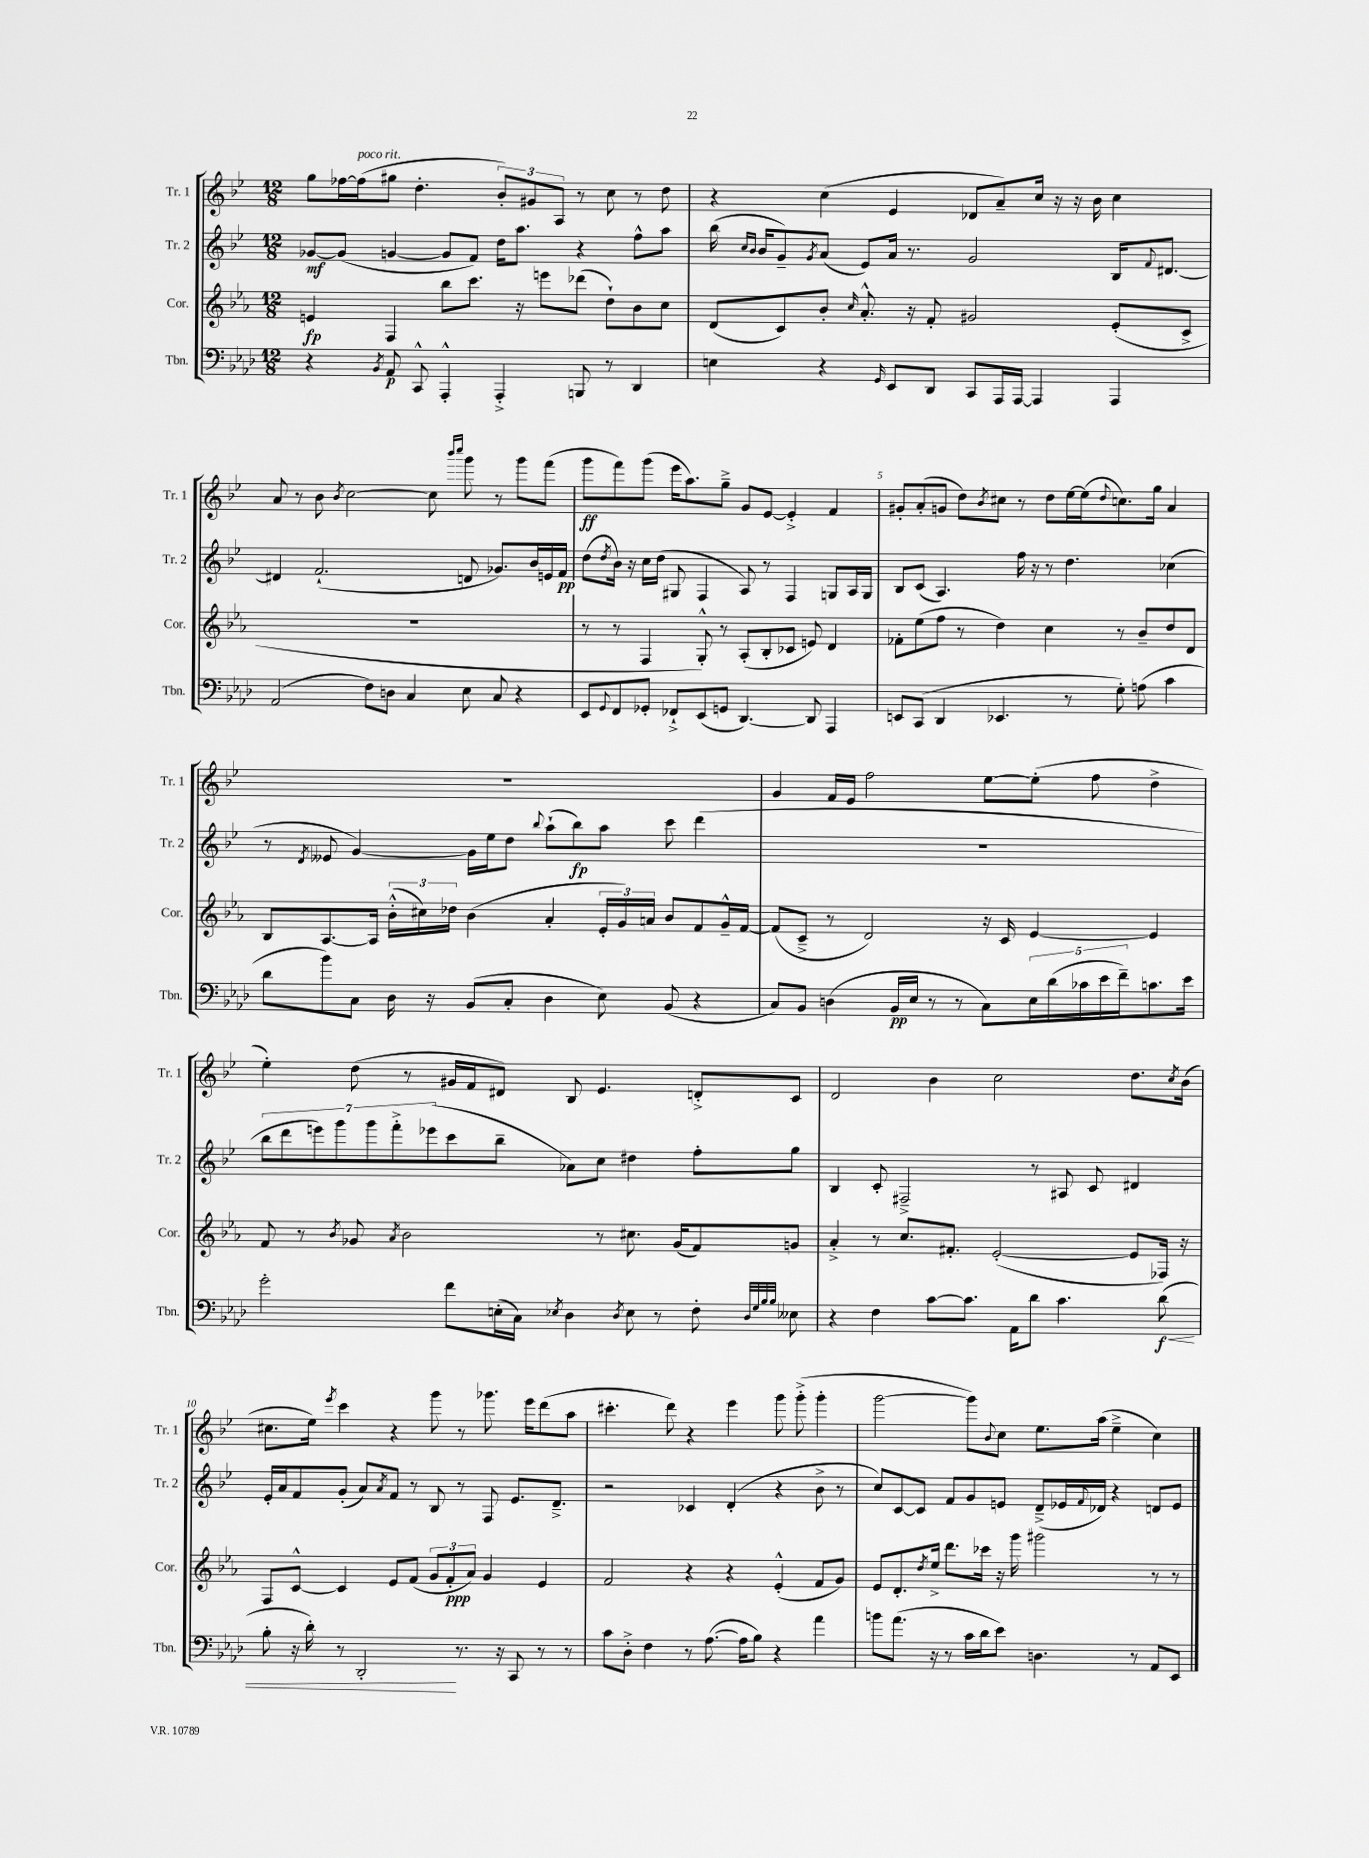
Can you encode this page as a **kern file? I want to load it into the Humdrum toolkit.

**kern	**kern	**kern	**kern
*staff4	*staff3	*staff2	*staff1
*clefF4	*clefG2	*clefG2	*clefG2
*k[b-e-a-d-]	*k[b-e-a-]	*k[b-e-]	*k[b-e-]
*M12/8	*M12/8	*M12/8	*M12/8
4r	4e	[8g-	8gg
.	.	(8g-]	[16ff-
.	.	.	(16ff-]
8qBB-	.	.	.
8AA-	4F	[4g	8gg#
8CC^^	.	.	4.dd'
4AAA-'^^	8bb-	8g]	.
.	8.ccc	8f)	.
4AAA-'^	.	16dd	12b-')
.	16r	8.aa	.
.	.	.	12g#
.	8eee	.	.
.	.	.	12A
8BBB	(8ddd-	4r	8r
8r	8dd`)	.	8cc
4DD-	8b-	8ff^^	8r
.	8cc	8aa	8dd
=	=	=	=
4E	(8d	(16bb-	4r
.	.	16qqcc	.
.	.	16qqb-	.
.	.	16b-	.
.	8c)	8g~)	.
.	.	8qg	.
4r	8b-'	(8a	(4cc
.	16qqcc	.	.
.	8.a-'^^	8e-)	.
16qqGG	.	.	.
8EE-	.	16a	4e-
.	16r	8.r	.
8DD-	8f'	.	.
8CC	2g#	2g	8d-
16AAA-	.	.	8a~)
[16AAA-	.	.	.
4AAA-]	.	.	16cc
.	.	.	16r
.	.	.	16r
.	.	.	16b-
4AAA-	(8e-'	16B-	4cc
.	.	8qqf	.
.	.	[8.d#	.
.	8c^	.	.
=	=	=	=
(2AA-	1.r	4d#]	8a
.	.	.	8r
.	.	(2.f`	8b-
.	.	.	8qb-
.	.	.	[2cc
8F)	.	.	.
8D	.	.	.
4C	.	.	.
.	.	.	8cc]
.	.	.	16qqbbb-
.	.	.	16qqcccc
8E-	.	8d	8ggg
8C	.	8.g-)	8r
4r	.	.	8ggg
.	.	16b-	.
.	.	16e	(8fff
.	.	16f	.
=	=	=	=
8EE-	8r	(8dd	8ggg
8qqGG	.	8qdd	.
8FF	8r	16b-)	8fff)
.	.	16r	.
8GG-'	4F	16cc	(8ggg
.	.	(16dd	.
8FF-`^	.	8G#	16eee-
.	.	.	8.aa)
(8EE-	8G'^^)	4F	.
8GG	8r	.	8gg~^
[4.DD-)	(8A-'	8A)	8g
.	8B-'	8r	[8e-
.	8c-	4F	4e-'^]
8DD-]	8e)	.	.
4AAA-	4d	8G	4f
.	.	16A	.
.	.	16G	.
=	=	=	=
8EE	8f-'	8B-	8g#'
(8CC	(8ee-	(8c	(8a'
4DD-	8ff	4.A)	8g
.	8r	.	8dd)
.	.	.	8qb-
4.EE-	4dd)	.	8cc#
.	.	16ff	8r
.	.	16r	.
.	4cc	8r	8dd
8r	.	4.dd	[16ee-
.	.	.	(16ee-]
.	.	.	8qqdd
8G')	8r	.	8.cc)
(8A	8b-~	.	.
.	.	.	16gg
4c	8dd	(4cc-	4a
.	8d	.	.
=	=	=	=
8d-	8B-	8r	1.r
.	.	8qd	.
8b-)	[8.A-	8e--	.
8C	.	[4g)	.
.	16A-]	.	.
16D-	(24b-'^^	.	.
.	24cc#)	.	.
16r	.	.	.
.	24dd-	.	.
(8BB-	(4b-	16g]	.
.	.	16ee-	.
8C'	.	8dd	.
.	.	8qqbb-	.
4D-	4a-'	(8aa`	.
.	.	8bb-)	.
8E-)	24e-'	8aa	.
.	24g)	.	.
.	24a	.	.
(8BB-	8b-	8ccc	.
4r	8f	(4ddd	.
.	16g~^^	.	.
.	[16f	.	.
=	=	=	=
8C)	(8f]	1.r	4g
8BB-	8c~^	.	.
(4D	8r	.	16f
.	.	.	16e-
.	2d)	.	2ff
16BB-	.	.	.
16E-	.	.	.
8r	.	.	.
8r	.	.	.
8C)	16r	.	[8ee-
.	16c	.	.
20E-	[4e-	.	(8ee-']
(20d-	.	.	.
20c-	.	.	.
.	.	.	8ff
20e-	.	.	.
20f~)	.	.	.
8.c	4e-]	.	4dd^
16e-	.	.	.
=	=	=	=
2g'	8f	14bb-	4ee-')
.	.	14ddd	.
.	8r	.	.
.	.	14eee)	.
.	.	14ggg	.
.	8qb-	.	.
.	8g-	.	(8dd
.	.	14ggg	.
.	.	14fff'^	.
.	8qa-	.	.
.	2b-	.	8r
.	.	(14eee-	.
8f	.	8ccc	16g#
.	.	.	16f
(16E'	.	8bb-~	8d#)
16C)	.	.	.
8qE-	.	.	.
4D-	.	8a-)	8B-
.	8r	8cc	4.e-
8qD-	.	.	.
8E-	8.cc#	4dd#	.
8r	.	.	.
.	(16g-	.	.
8F'	8f)	8ff'	8d'^
32qqD-	.	.	.
32qqG	.	.	.
32qqB-	.	.	.
32qqB-	.	.	.
8E--	8g	8gg	8c
=	=	=	=
4r	4a-'^	4B-	2d
4F	8r	8c'	.
.	8.cc	2F#~^	.
[8c	.	.	4b-
.	8.f#'	.	.
8.c]	.	.	.
.	([2e-'	.	2cc
16AA-	.	.	.
8d-	.	8r	.
4.c	.	8A#	.
.	.	8c	.
.	8e-]	4d#	8.dd
(8d-	16F-)	.	.
.	.	.	8qcc
.	16r	.	(16b-
=	=	=	=
8B-'	8F	16e-'	8.cc#
.	.	16a	.
16r	[8c^^	8f	.
16d-')	.	.	16ee-)
.	.	.	8qeee-
8r	4c]	(8g'	4ccc
2DD-'	.	8a)	.
.	.	8qa	.
.	8e-	8f	4r
.	(8f	8r	.
.	12g	8B-	8ggg
.	12f'	.	.
8.r	.	8r	8r
.	12a-)	.	.
.	4g	8F	8.ggg-
16r	.	.	.
8CC	.	8.e-	.
.	.	.	16eee-
8r	4e-	.	(8ddd
.	.	8.d~^	.
8r	.	.	8aa
=	=	=	=
8c	2f	2r	4.ccc#'
8D-'^	.	.	.
4F	.	.	.
.	.	.	8ddd)
8r	4r	4c-	4r
([8.A-	.	.	.
.	4r	(4d'	4eee-
16A-]	.	.	.
8B-)	.	.	.
4r	(4e-'^^	4r	8ggg
.	.	.	(8ggg'^
4a-	8f	8b-^	4ggg'
.	8g)	8r	.
=	=	=	=
8b	8e-	8cc)	[2ggg
(8.a-	8.d'	[8c	.
.	.	8c]	.
.	8qdd	.	.
16r	16ee-^	.	.
8r	8.ddd	8f	.
16c	.	8g	8ggg])
16d-	16ccc-	.	.
.	.	.	8qqb-
8e-)	16r	8e	8cc
.	16ggg	.	.
4.D	2ggg#	(8d~^	8.ee-
.	.	16e-	.
.	.	8qqf	.
.	.	16d-)	(16aa
.	.	4r	4ee-~^
8r	.	.	.
8AA-	8r	8d	4cc)
8EE-	8r	8e-	.
==	==	==	==
*-	*-	*-	*-
